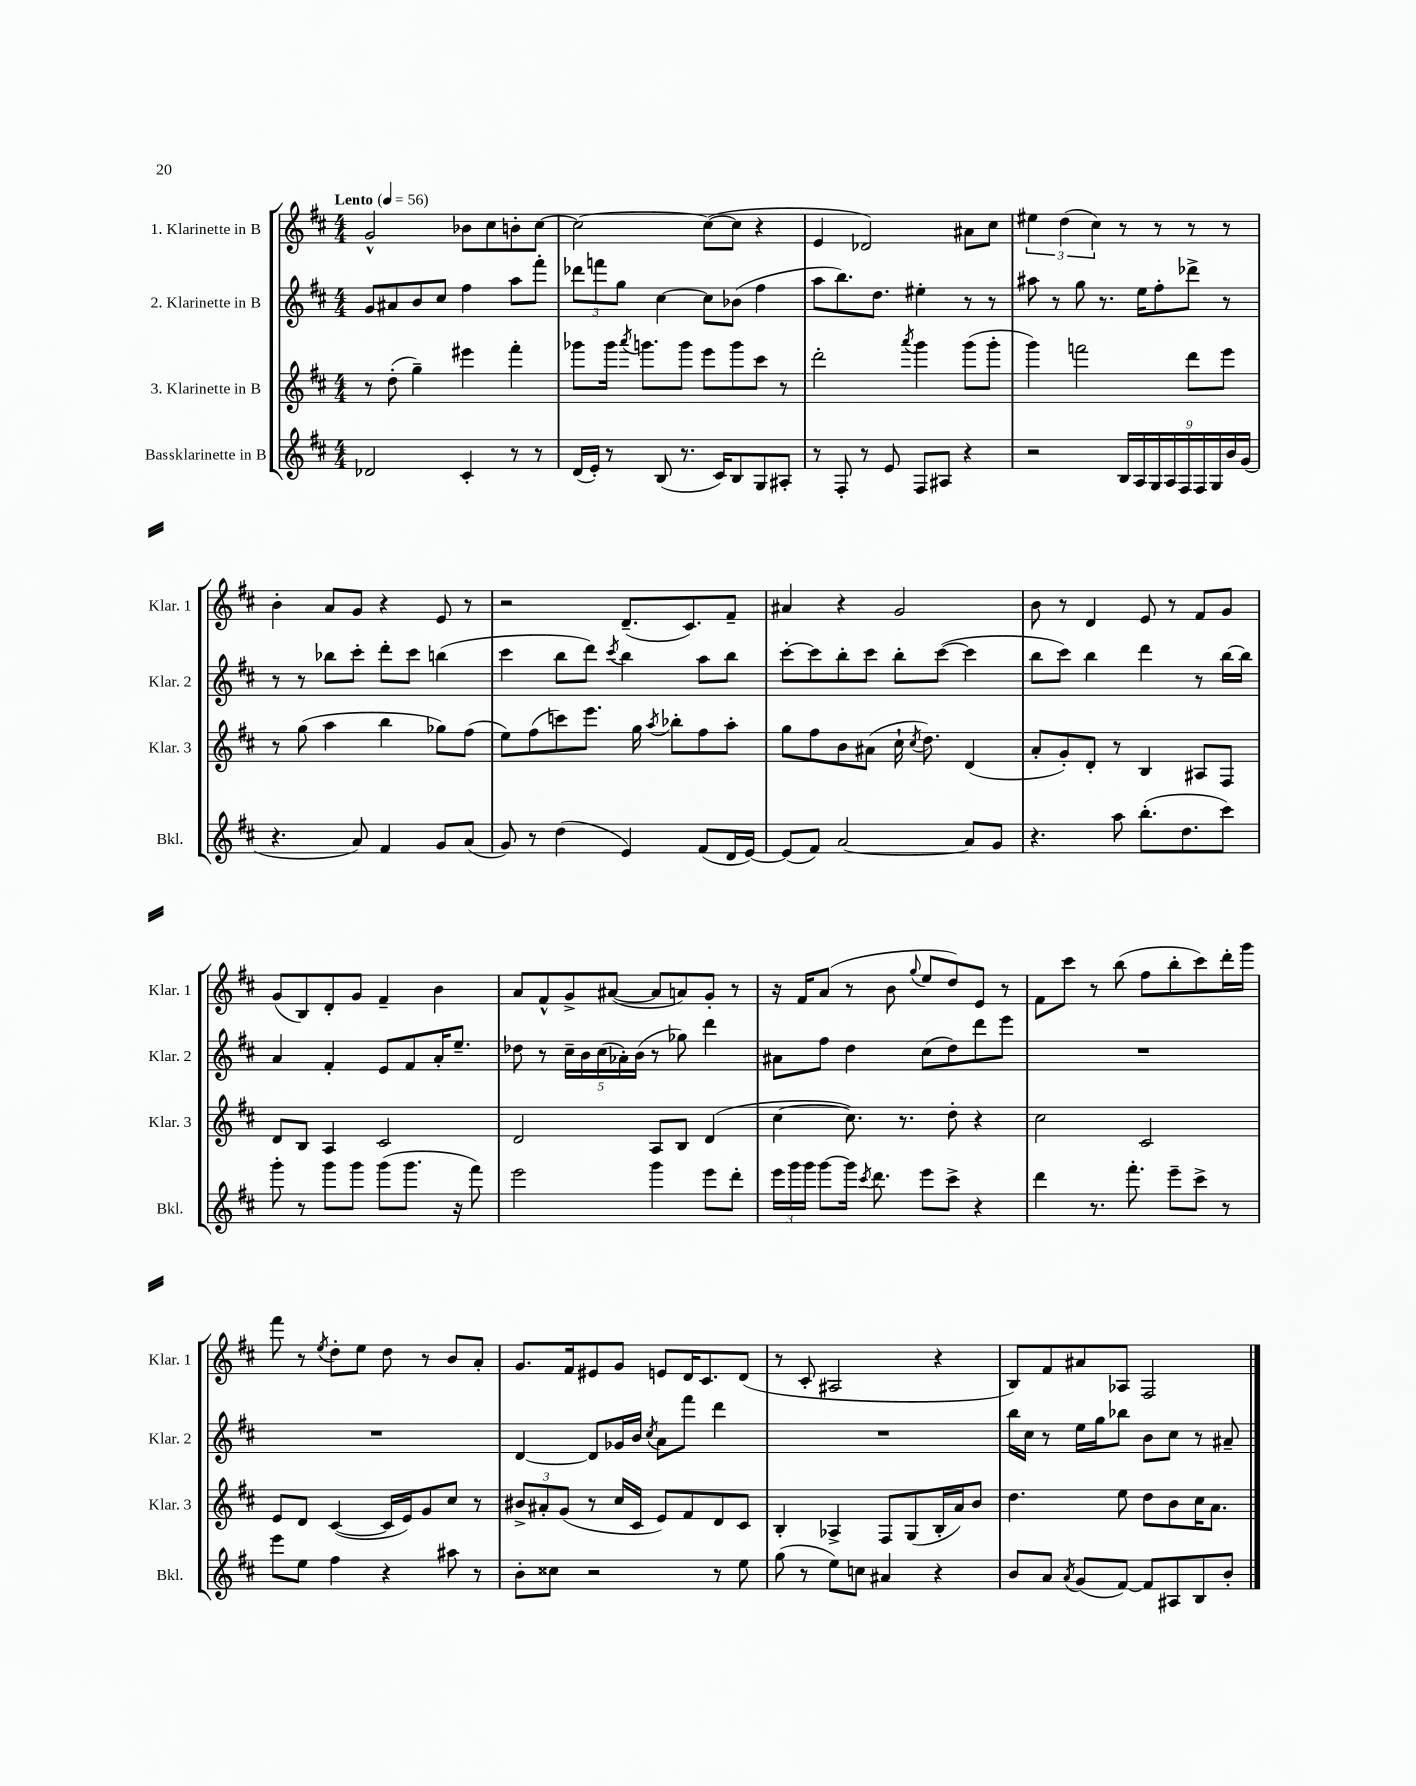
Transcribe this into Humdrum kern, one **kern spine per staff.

**kern	**kern	**kern	**kern
*staff4	*staff3	*staff2	*staff1
*clefG2	*clefG2	*clefG2	*clefG2
*k[f#c#]	*k[f#c#]	*k[f#c#]	*k[f#c#]
*M4/4	*M4/4	*M4/4	*M4/4
*MM56	*MM56	*MM56	*MM56
2d-	8r	8g	2g^^
.	(8dd'	8a#	.
.	4gg~)	8b	.
.	.	8cc#	.
4c#'	4eee#	4ff#	8b-
.	.	.	8cc#
8r	4fff#'	8aa	8b'
8r	.	8fff#'	[8cc#
=	=	=	=
(16d	8ggg-	12ddd-	2cc#_
16e')	.	.	.
.	.	12fff	.
8r	16ggg-	.	.
.	.	12gg	.
.	8qaaa	.	.
.	8.ggg	.	.
(8B	.	[4cc#	.
8.r	8ggg	.	.
.	8eee	8cc#]	(8cc#_
16c#)	.	.	.
8B	8ggg	(8b-	8cc#]
8G	8ccc#	4ff#	4r
8A#'	8r	.	.
=	=	=	=
8r	2ddd'	8aa	4e
8F#'	.	8.bb)	.
8r	.	.	2d-)
.	.	8.dd	.
8e	.	.	.
.	8qaaa	.	.
8F#	4ggg	4ee#'	.
8A#	.	.	.
4r	(8ggg	8r	8a#
.	8ggg'	8r	8cc#
=	=	=	=
2r	4ggg)	8aa#	6ee#
.	.	8r	.
.	.	.	(6dd
.	2fff	8gg	.
.	.	.	6cc#)
.	.	8.r	.
18B	.	.	8r
18A	.	.	.
.	.	16ee	.
18G	.	.	.
.	.	8ff#'	8r
18A	.	.	.
18F#	.	.	.
.	8ddd	8ddd-^	8r
18F#	.	.	.
18G	.	.	.
.	8eee	8r	8r
18b	.	.	.
(18g	.	.	.
=	=	=	=
4.r	8r	8r	4b'
.	(8gg	8r	.
.	4aa	8bb-	8a
8a)	.	8ccc#'	8g
4f#	4bb	8ddd'	4r
.	.	8ccc#	.
8g	8gg-)	(4bb	8e
(8a	(8ff#	.	8r
=	=	=	=
8g)	8ee)	4ccc#	2r
8r	(8ff#	.	.
(4dd	8ccc)	8bb	.
.	8.eee	8ddd)	.
.	.	8qccc#	.
4e)	.	4bb	(8.d~
.	16gg	.	.
.	8qaa	.	.
.	8bb-'	.	.
.	.	.	8.c#)
(8f#	8ff#	8aa	.
16d	8aa'	8bb	8f#~
[16e)	.	.	.
=	=	=	=
(8e]	8gg	[8ccc#'	4a#
8f#)	8ff#	8ccc#]	.
[2a	8b	8bb'	4r
.	(8a#	8ccc#	.
.	16cc#`	8bb'	2g
.	8qcc#	.	.
.	8.dd)	.	.
.	.	([8ccc#	.
8a]	(4d	4ccc#]	.
8g	.	.	.
=	=	=	=
4.r	8a'	8bb	8b
.	8g')	8ccc#)	8r
.	8d'	4bb	4d
8aa	8r	.	.
(8.bb'	4B	4ddd	8e
.	.	.	8r
8.dd	.	.	.
.	8A#	8r	8f#
8ccc#)	8F#	[16bb	8g
.	.	16bb]	.
=	=	=	=
8ggg'	8d	4a	(8g
8r	8B	.	8B)
8ggg	4A	4f#'	8d'
8ggg	.	.	8g
(8ggg	2c#	8e	4f#~
8.ggg	.	8f#	.
.	.	16a'	4b
16r	.	8.ee~	.
8fff#)	.	.	.
=	=	=	=
2eee	2d	8dd-	8a
.	.	8r	8f#^^
.	.	20cc#~	8g^
.	.	20b	.
.	.	(20cc#	.
.	.	.	([8a#
.	.	20a-')	.
.	.	(20b	.
4ggg	8A	8r	8a#]
.	8B	8gg-)	8a)
8eee	(4d	4ddd	8g'
8ddd'	.	.	8r
=	=	=	=
24eee	[4cc#	8a#	16r
24ggg	.	.	.
.	.	.	16f#
24ggg	.	.	.
[8ggg	.	8ff#	(8a
16ggg]	8.cc#])	4dd	8r
8qccc#	.	.	.
8.ddd	.	.	.
.	.	.	8b
.	8.r	.	.
.	.	.	8qqgg
8eee	.	(8cc#	8ee
8ccc#^	8dd'	8dd)	8dd)
4r	4r	8ddd	8e
.	.	8eee	8r
=	=	=	=
4ddd	2cc#	1r	8f#
.	.	.	8ccc#
8.r	.	.	8r
.	.	.	(8bb
8.fff#'	.	.	.
.	2c#	.	8ff#
8eee~	.	.	8bb'
8ccc#^	.	.	8ccc#)
8r	.	.	16ddd'
.	.	.	16ggg
=	=	=	=
8eee	8e	1r	8fff#
8ee	8d	.	8r
.	.	.	8qee
4ff#	([4c#	.	8dd'
.	.	.	8ee
4r	16c#]	.	8dd
.	16e)	.	.
.	8g	.	8r
8aa#	8cc#	.	8b
8r	8r	.	8a'
=	=	=	=
8b'	12b#^	[4d	8.g
.	12a#'	.	.
8cc##	.	.	.
.	(12g	.	.
.	.	.	16f#
2r	8r	8d]	8e#
.	16cc#	16g-	8g
.	16c#	16b	.
.	.	8qcc#	.
.	8e)	8a	8e
.	8f#	8fff#	16d
.	.	.	8.c#
8r	8d	4ddd	.
8ee	8c#	.	(8d
=	=	=	=
(8gg	4B'	1r	8r
8r	.	.	8c#'
8ee)	4A-^	.	2A#
8cc	.	.	.
4a#	8F#	.	.
.	(8G	.	.
4r	16B'	.	4r
.	16a)	.	.
.	8b	.	.
=	=	=	=
8b	4.dd	16bb	8B)
.	.	16cc#	.
8a	.	8r	8f#
8qa	.	.	.
(8g	.	16ee	8a#
.	.	16gg	.
[8f#)	8ee	8bb-	8A-
8f#]	8dd	8b	2F#
8A#	8b	8cc#	.
8B	16cc#	8r	.
.	8.a	.	.
8b'	.	8a#~	.
==	==	==	==
*-	*-	*-	*-
